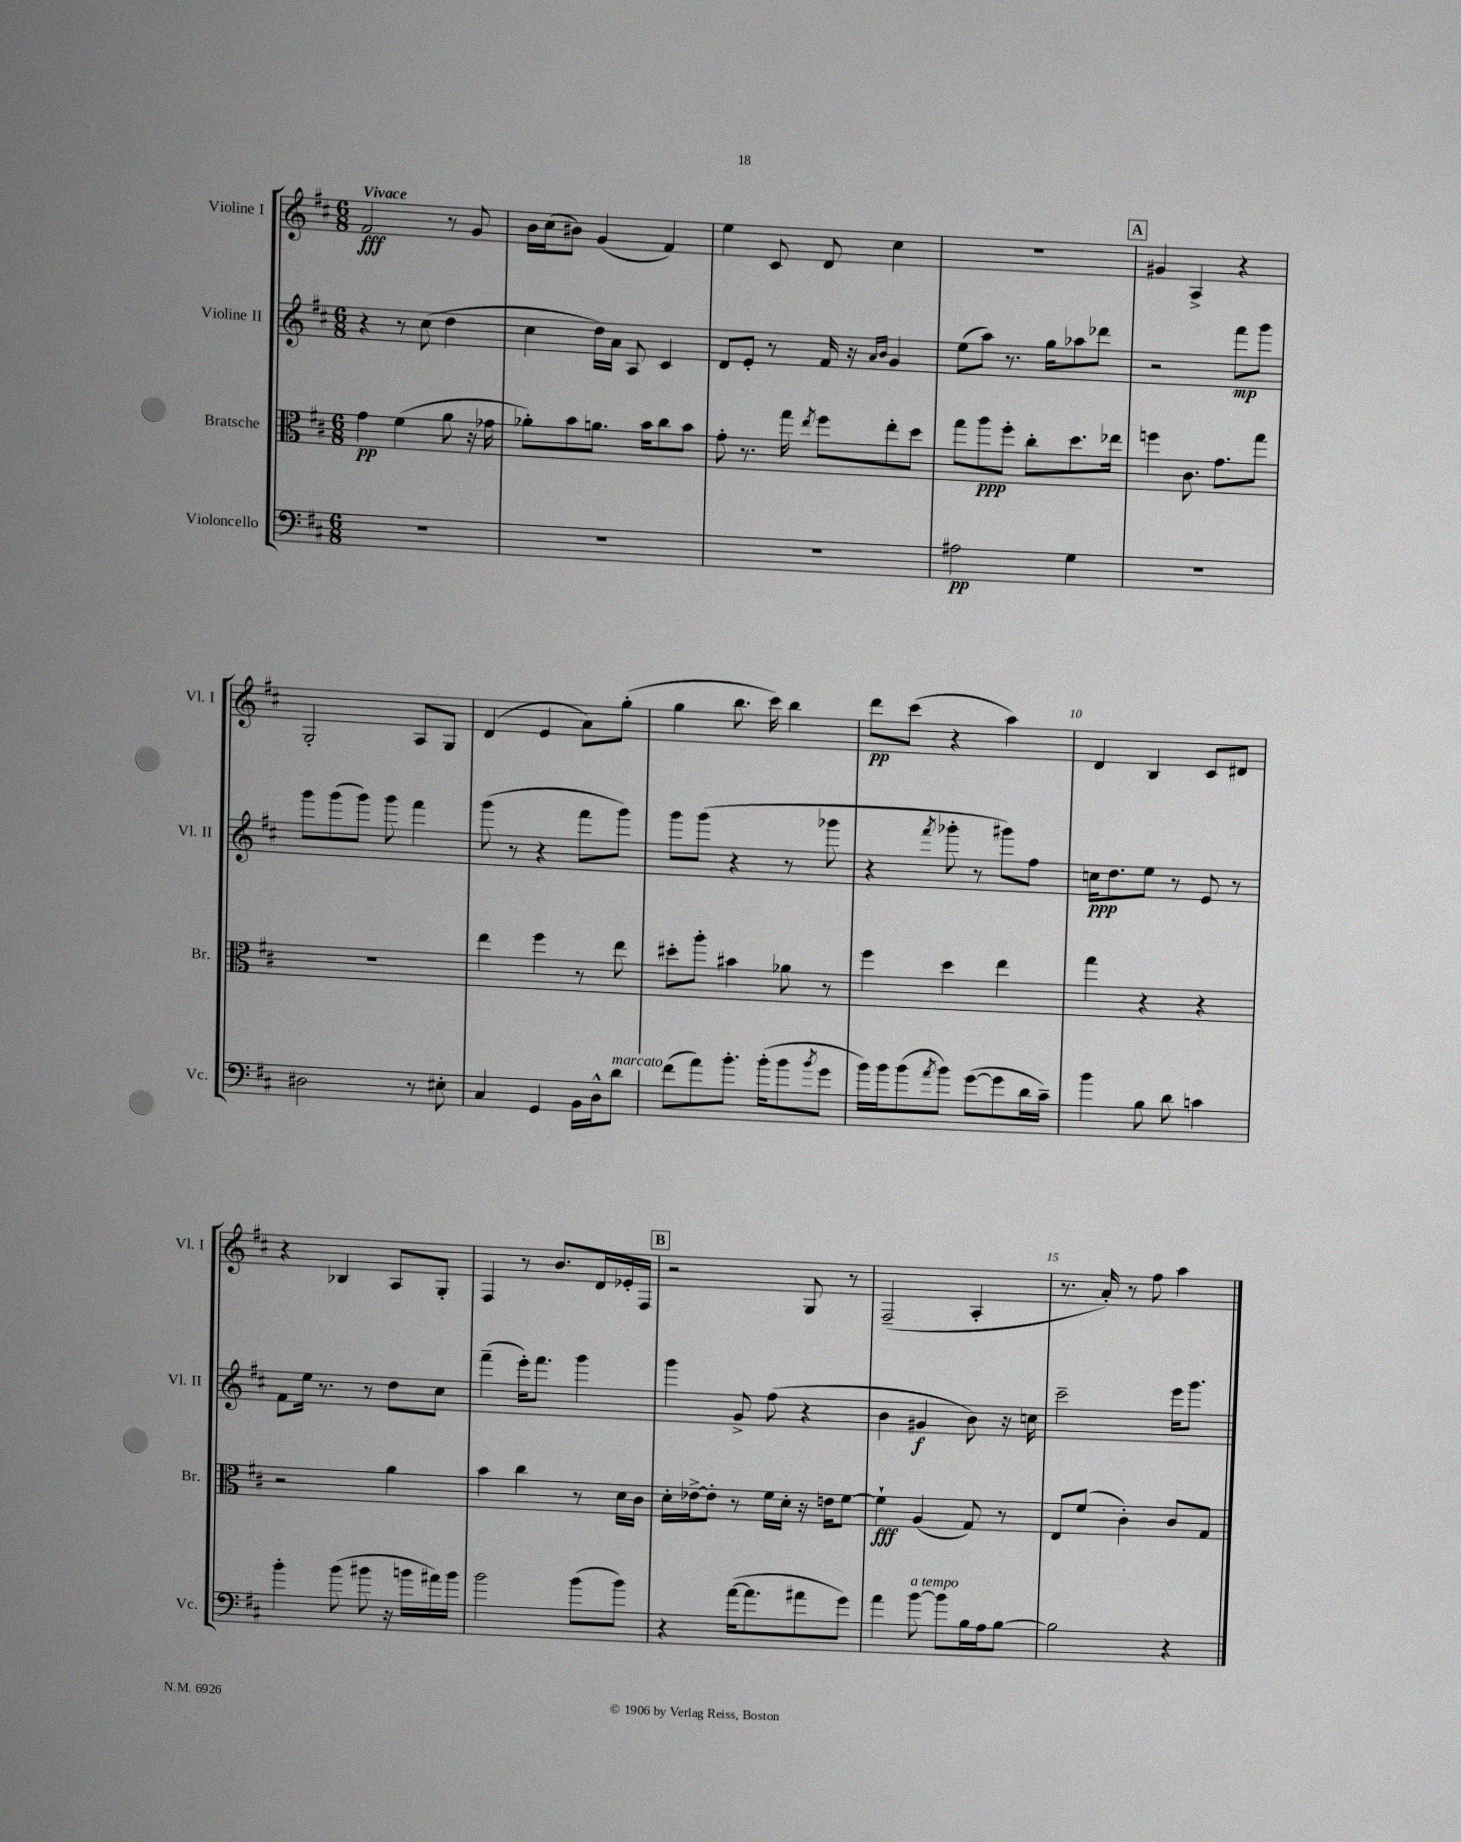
<<
\new StaffGroup <<
\new Staff = "s0" \with { instrumentName = "Violine I" shortInstrumentName = "Vl. I" } {
    \clef treble \key d \major \numericTimeSignature \time 6/8 \tempo "Vivace"
    fis'2\fff r8 g'8 |
    b'16 cis''16( bis'8) g'4( fis'4) |
    e''4 cis'8 d'8 cis''4 |
    R2. |
    \mark \markup { \box "A" } gis'4 a4-> r4 |
    g2-. a8 g8 |
    d'4( e'4 a'8) g''8-.( |
    g''4 b''8. cis'''16) b''4 |
    d'''8\pp cis'''8( r4 a''4) |
    d'4 b4 cis'8 dis'8 |
    r4 bes4 a8 g8-. |
    fis4 r8 b'8. d'16 ees'16-. fis16 |
    \mark \markup { \box "B" } r2 g8 r8 |
    fis2--( a4-. |
    r8. a'16-.) r8 fis''8 a''4 \bar "|." |
}
\new Staff = "s1" \with { instrumentName = "Violine II" shortInstrumentName = "Vl. II" } {
    \clef treble \key d \major \numericTimeSignature \time 6/8
    r4 r8 cis''8( d''4 |
    cis''4 d''16) a'16 a8 cis'4 |
    d'8 e'8-. r8 fis'16 r16 \grace { a'16 b'16 } g'4 |
    e''8( a''8) r8. g''16 aes''8 des'''8 |
    \mark \markup { \box "A" } r2 fis'''8\mp g'''8 |
    g'''8 g'''8( g'''8) g'''8 fis'''4 |
    g'''8( r8 r4 fis'''8 g'''8) |
    g'''8 g'''8( r4 r8 ges'''8 |
    r4 \acciaccatura { fis'''8 } ges'''8-. r8 gis'''8) fis''8 |
    c''16\ppp d''8. e''8 r8 e'8 r8 |
    fis'8 e''16 r8. r8 d''8 cis''8 |
    fis'''4--( e'''16-.) fis'''8. g'''4 |
    \mark \markup { \box "B" } g'''4 g'8-> fis''8( r4 |
    b'4 gis'4\f b'8) r16 c''16 |
    cis'''2-- e'''16 g'''8. \bar "|." |
}
\new Staff = "s2" \with { instrumentName = "Bratsche" shortInstrumentName = "Br." } {
    \clef alto \key d \major \numericTimeSignature \time 6/8
    g'4\pp fis'4( a'8 r16 ges'16 |
    aes'8-.) b'8 a'8. b'16 cis''8 b'8 |
    g'8-. r8. g''16 \acciaccatura { e''8 } fis''8 e''8-. d''8 |
    g''8 a''8\ppp fis''8-. cis''8-. d''8. ees''16 |
    \mark \markup { \box "A" } f''4 cis'8. g'8. g''8 |
    R2. |
    e''4 fis''4 r8 e''8 |
    dis''8-. a''8-. bis'4 aes'8 r8 |
    fis''4 d''4 e''4 |
    g''4 r4 r4 |
    r2 a'4 |
    b'4 cis''4 r8 d'16 cis'16 |
    \mark \markup { \box "B" } d'16-. ees'16~-> ees'8-. r8 fis'16 d'16-. r16 e'16 fis'8~ |
    fis'4-!\fff a4( g8) r8 |
    e8 fis'8( cis'4-.) cis'8 g8 \bar "|." |
}
\new Staff = "s3" \with { instrumentName = "Violoncello" shortInstrumentName = "Vc." } {
    \clef bass \key d \major \numericTimeSignature \time 6/8
    R2. |
    R2. |
    R2. |
    ais2\pp g4 |
    \mark \markup { \box "A" } R2. |
    dis2 r8 eis8-. |
    cis4 g,4 b,16 d16-^ d'8^\markup { \italic "marcato" } |
    fis'8( a'8) b'8.-. b'16-.( b'8 \acciaccatura { b'8 } g'8 |
    b'16) b'16 b'8( \acciaccatura { a'8 } b'8) g'8~( g'8 d'16 cis'16--) |
    b'4 b8 d'8 c'4 |
    b'4-. b'8( bis'8 r16 b'16 ais'16) b'16 |
    b'2 b'8( b'8) |
    \mark \markup { \box "B" } r4 a'16~( a'8. ais'8 g'8) |
    a'4 b'8~^\markup { \italic "a tempo" } b'8 b16 a16 b8~ |
    b2 r4 \bar "|." |
}
>>
>>
\layout { \context { \Score \override BarNumber.break-visibility = ##(#f #t #t) barNumberVisibility = #(every-nth-bar-number-visible 5) } }
